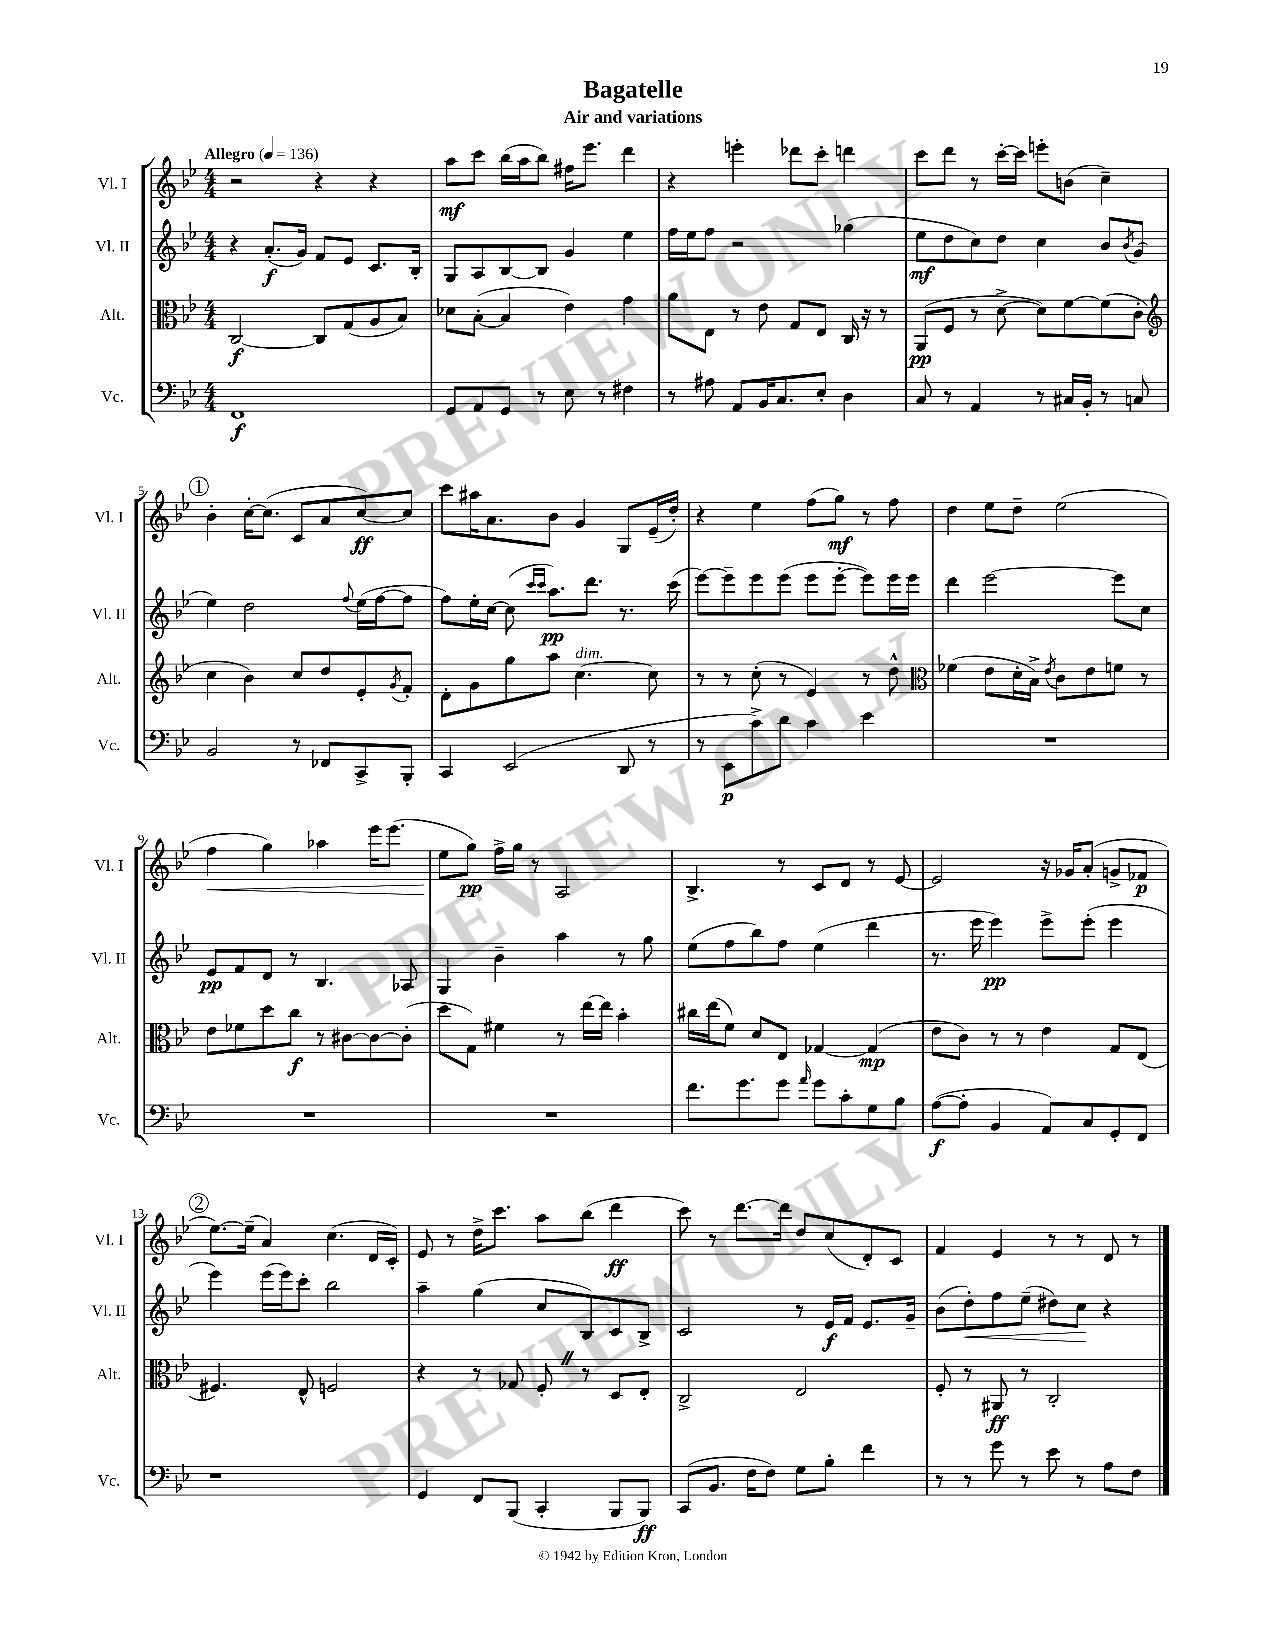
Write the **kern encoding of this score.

**kern	**kern	**kern	**kern
*staff4	*staff3	*staff2	*staff1
*clefF4	*clefC3	*clefG2	*clefG2
*k[b-e-]	*k[b-e-]	*k[b-e-]	*k[b-e-]
*M4/4	*M4/4	*M4/4	*M4/4
*MM136	*MM136	*MM136	*MM136
1FF	[2C/	4r	2r
.	.	(8.a'/L	.
.	.	16g/Jk)	.
.	8C/]L	8f/L	4r
.	(8G/	8e-/J	.
.	8A/	8.c/L	4r
.	8B-/J)	.	.
.	.	16B-'/Jk	.
=	=	=	=
8GG/L	8d-\L	8G/L	8aa\L
8AA/	([8B-'\J	8A/	8ccc\J
8GG/J	4B-/]	[8B-/	(16bb-\LL
.	.	.	16aa\J
8r	.	8B-/]J	8bb-\J)
8E-\	4e-\)	4g/	16ff#\LK
.	.	.	8.eee-\J
8r	.	.	.
4F#\	4g\	4ee-\	4ddd\
=	=	=	=
8r	8a\L	16ff\LL	4r
.	.	16ee-\J	.
8A#\	8E-\J	8ff\J	.
8AA/L	8r	2r	4eee'\
16BB-/K	8e-\	.	.
8.C/	.	.	.
.	8G/L	.	8ddd-\L
8E-'/J	8E-/J	.	8ccc'\J
4D\	16C/	(4gg-\	4ddd\
.	16r	.	.
.	8r	.	.
=	=	=	=
8C/	(8AA/L	8ee-\L	8ccc\L
8r	8F/J	8dd\	8ddd\J
4AA/	8r	8cc\)	8r
.	[8d^\	8dd\J	[16ccc'\LL
.	.	.	16ccc\]JJ
8r	8d\]L)	4cc\	8eee'\L
16C#/LL	[8f\	.	(8b\J
16BB-'/JJ	.	.	.
8r	(8f\]	8b-/L	4cc~\)
.	.	8qb-/	.
8C/	8c'\J	(8g/J	.
=	=	=	=
*	*clefG2	*	*
2BB-/	4cc\	4ee-\)	4b-'\
.	4b-\)	2dd\	[16cc'\LK
.	.	.	(8.cc\]J
8r	8cc/L	.	8c/L
8FF-/L	8dd/	.	8a/
.	.	8qqff/	.
8CC^/	8e-'/	(16ee-\LL	[8cc/)
.	.	[16ff\J	.
.	8qg/	.	.
8BBB-'/J	8f'/J	8ff\]J	8cc/]J
=	=	=	=
4CC/	8d'\L	8ff\L)	8ccc\L
.	8g\	16ee-'\L	16aa#\K
.	.	[16cc\JJ	8.a\
(2EE-/	8gg\	(8cc\]	.
.	.	16qqccc/LL	.
.	.	16qqccc/JJ	.
.	8aa\J	8.aa\L)	8b-\J
.	[4.cc\	.	4g/
.	.	8.ddd\J	.
8DD/	.	8.r	8G/L
8r	8cc\]	.	(16e-~/L
.	.	(16ccc\	16dd'/JJ)
=	=	=	=
8r	8r	[8eee-\L)	4r
8EE-\L	8r	8eee-~\]	.
8c^\)	(8cc'\	8eee-\	4ee-\
8d\J	8r	(8eee-\J	.
4c\	4e-/)	8eee-\L	(8ff\L
.	.	[8eee-'\J	8gg\J)
4e-\	8r	8eee-\]L)	8r
.	8dd^^\	16eee-\L	8ff\
.	.	16eee-\JJ	.
=	=	=	=
*	*clefC3	*	*
1r	(4f-\	4ddd\	4dd\
.	8e-\L	[2eee-\	8ee-\L
.	16d'\L	.	8dd~\J
.	16B-^\JJ)	.	.
.	8qe-/	.	.
.	8c\L	.	(2ee-\
.	8e-\	.	.
.	8f\J	8eee-\]L	.
.	8r	8cc\J	.
=	=	=	=
1r	8e-\L	8e-/L	4ff\
.	8f-\	8f/	.
.	8dd\	8d/J	4gg\)
.	8cc\J	8r	.
.	8r	4.B-/	4aa-\
.	[8c#\L	.	.
.	8c#\_	.	16eee-\LK
.	.	.	(8.eee-\J
.	(8c#'\]J	8A-/	.
=	=	=	=
1r	8dd\L	4G/	8ee-\L
.	8G\J)	.	8gg\J)
.	4f#\	4b-~\	16ff^\LL
.	.	.	16gg\JJ
.	.	.	8r
.	8r	4aa\	2A/
.	[16ee-\LL	.	.
.	16ee-\]JJ	.	.
.	4b-'\	8r	.
.	.	8gg\	.
=	=	=	=
8.f\L	16cc#\LL	(8ee-\L	4.B-^/
.	(16ee-\J	.	.
.	8f\J)	8ff\	.
8.g\	.	.	.
.	8d/L	8bb-\)	.
8g\J	8E-/J	8ff\J	8r
16qqa/	.	.	.
8g\L	[4G-/	(4ee-\	8c/L
8c'\	.	.	8d/J
8G\	(4G-/]	4ddd\	8r
8B-\J	.	.	[8e-/
=	=	=	=
([8A\L	8e-\L	8.r	2e-/]
8A'\]J	8c\J)	.	.
.	.	16eee-\	.
4BB-/	8r	4eee-\)	.
.	8r	.	.
8AA/L)	4e-\	8eee-^\L	16r
.	.	.	16g-/LK
8C/	.	(8eee-'\J	(8a'/J
8GG'/	8G/L	4eee-\	8g^/L
8FF/J	(8E-/J	.	8f-/J
=	=	=	=
1r	4.F#/)	4eee-\)	[8.ee-\L)
.	.	.	(16ee-~\]Jk
.	.	(16eee-\LL	4a/)
.	.	16eee-\J)	.
.	8E-^^/	8ccc'\J	.
.	2F/	2bb-\	(4.cc\
.	.	.	16d/LL
.	.	.	16c'/JJ)
=	=	=	=
4GG/	4r	4aa~\	8e-/
.	.	.	8r
8FF/L	8r	(4gg\	16dd^\LK
.	.	.	8.ccc\J
(8BBB-/J	8G-/	.	.
4CC'/	8F'/	8cc/L	8aa\L
.	8r	8B-/)	(8bb-\J
8BBB-/L	8D/L	8c/	4ddd\
8BBB-/J)	8E-'/J	8B-^/J	.
=	=	=	=
(8CC/L	2C^/	2c/	8ccc\)
8.BB-/J	.	.	8r
.	.	.	[8.ddd\L
16F\LK	.	.	.
8F\J)	.	.	.
.	.	.	16ddd\]Jk
8G\L	2E-/	8r	8dd/L
8B-'\J	.	16e-/LL	(8cc/
.	.	16f/JJ	.
4f\	.	8.e-/L	8d'/)
.	.	.	8c/J
.	.	16g~/Jk	.
=	=	=	=
8r	8F'/	(8b-\L	4f/
8r	8r	8dd'\)	.
8g\	8AA#/	8ff\	4e-/
8r	8r	(8ee-~\J	.
8e-\	2C'/	8dd#\L)	8r
8r	.	8cc\J	8r
8A\L	.	4r	8d/
8F\J	.	.	8r
==	==	==	==
*-	*-	*-	*-
